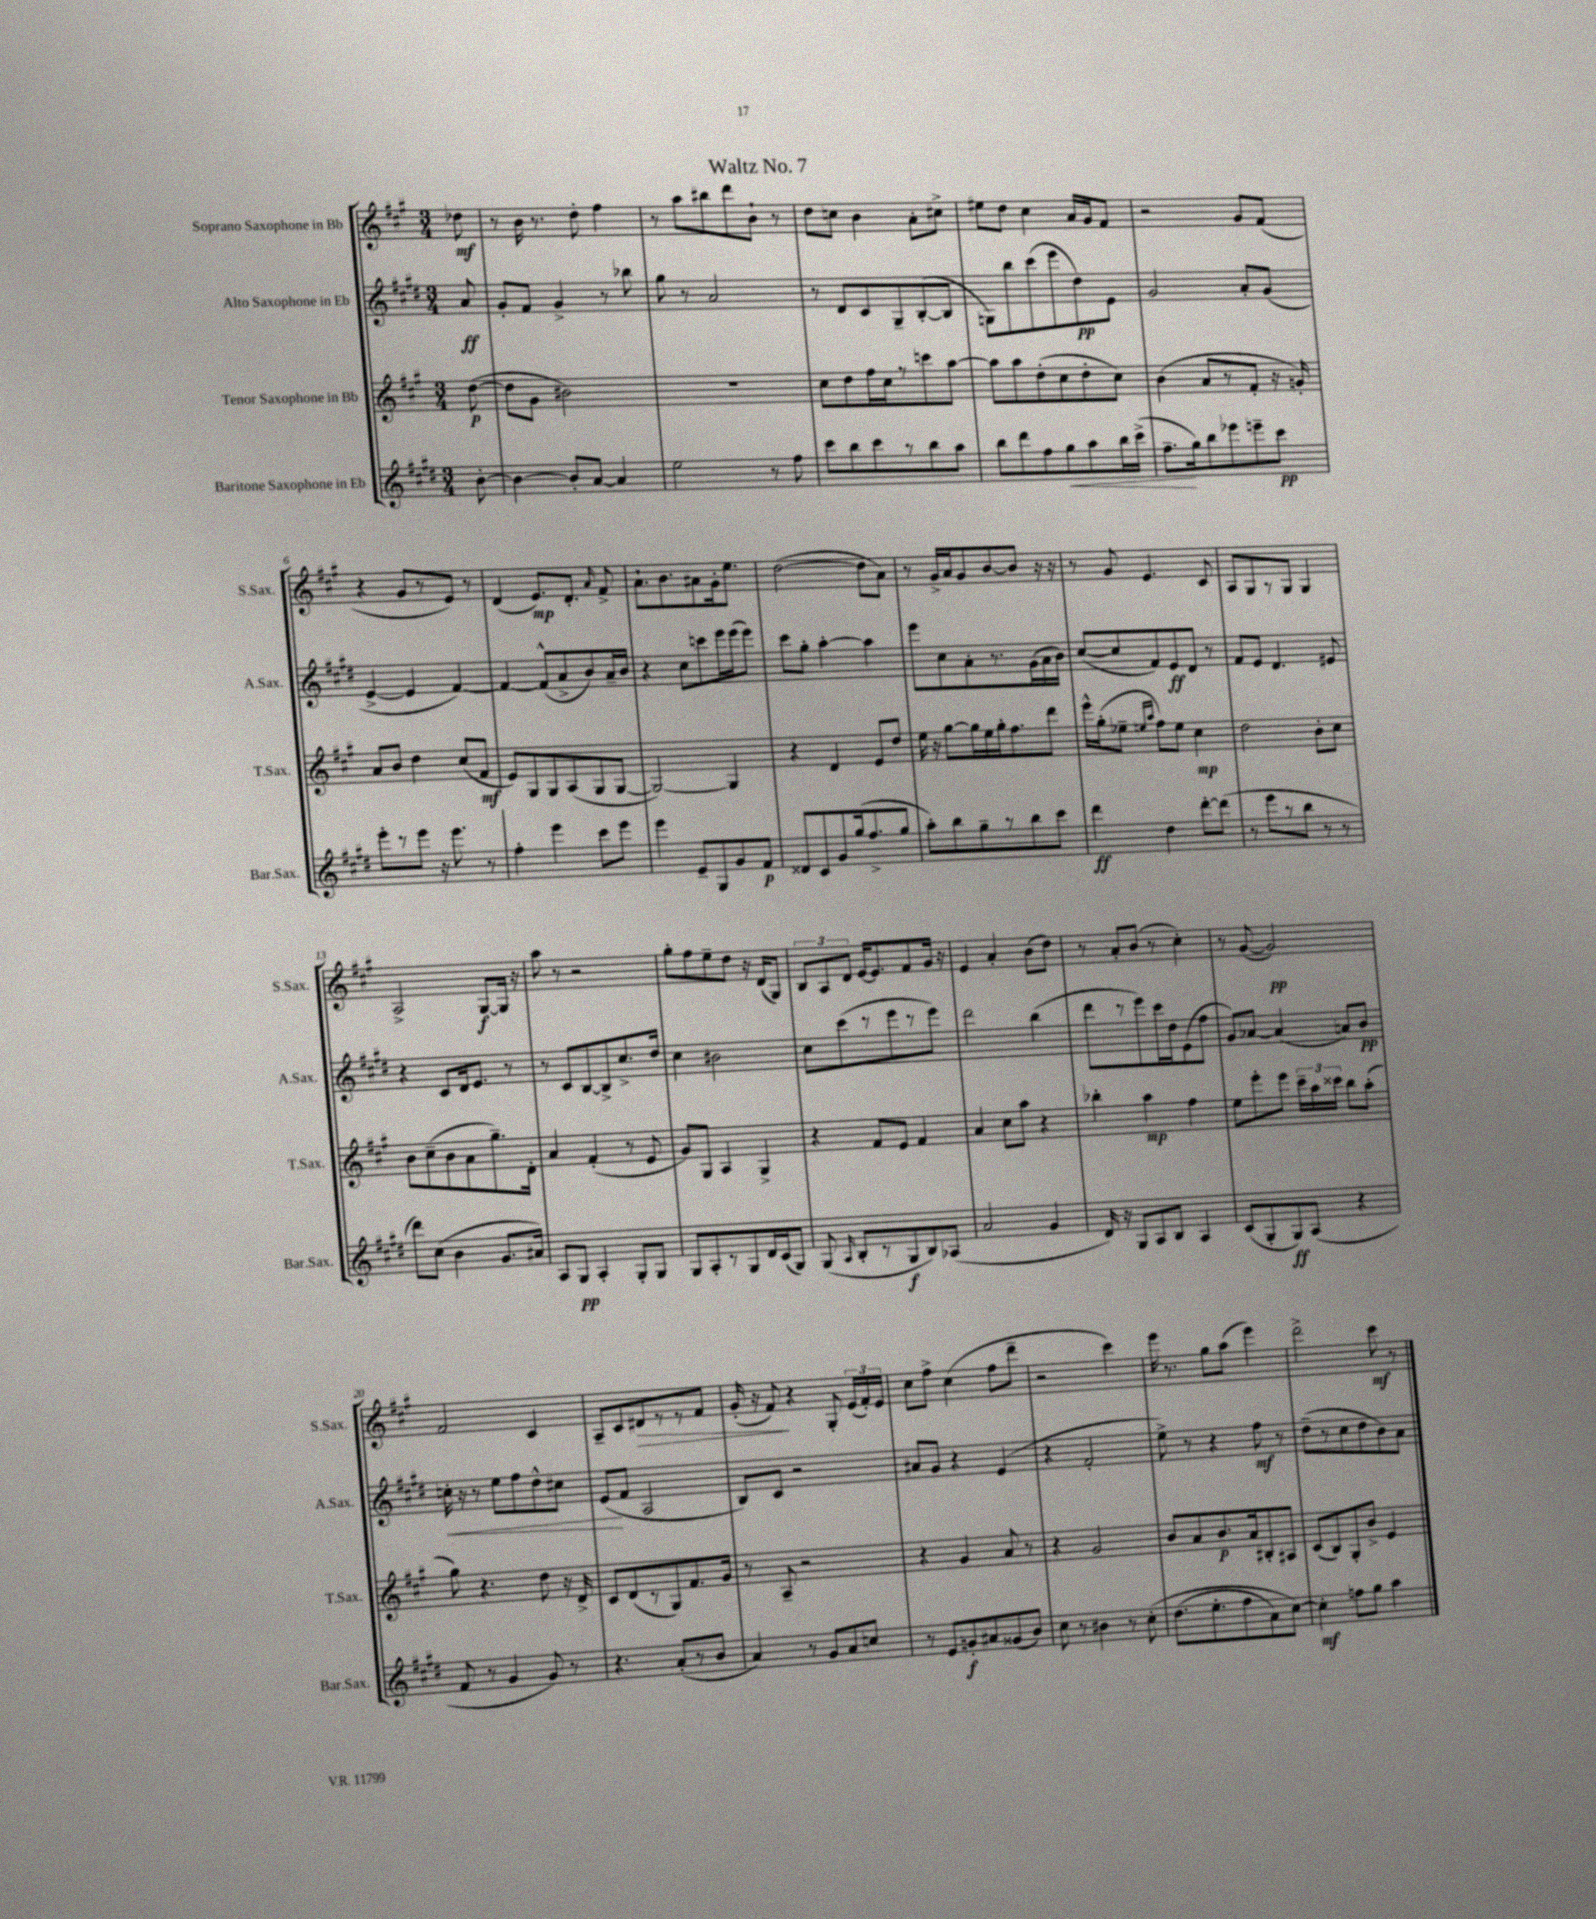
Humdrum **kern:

**kern	**dynam	**kern	**dynam	**kern	**dynam	**kern	**dynam
*part4	*part4	*part3	*part3	*part2	*part2	*part1	*part1
*staff4	*staff4	*staff3	*staff3	*staff2	*staff2	*staff1	*staff1
*I"Baritone Saxophone in Eb	*	*I"Tenor Saxophone in Bb	*	*I"Alto Saxophone in Eb	*	*I"Soprano Saxophone in Bb	*
*I'Bar.Sax.	*	*I'T.Sax.	*	*I'A.Sax.	*	*I'S.Sax.	*
*clefG2	*	*clefG2	*	*clefG2	*	*clefG2	*
*k[f#c#g#d#]	*	*k[f#c#g#]	*	*k[f#c#g#d#]	*	*k[f#c#g#]	*
*M3/4	*	*M3/4	*	*M3/4	*	*M3/4	*
=	=	=	=	=	=	=	=
[8b'\	.	([8dd\	p	8a/	ff	8dd-X\	mf
=1	=1	=1	=1	=1	=1	=1	=1
4b\_	.	8dd\L]	.	8g#'/L	.	8r	.
.	.	8g#\J	.	8f#/J	.	16b\	.
.	.	.	.	.	.	8.r	.
8b'/L]	.	2b#X\)	.	4g#^/	.	.	.
[8a/J	.	.	.	.	.	8dd'\	.
4a/]	.	.	.	8r	.	4ff#\	.
.	.	.	.	8bb-X\	.	.	.
=2	=2	=2	=2	=2	=2	=2	=2
2ee\	.	2.r	.	8gg#\	.	8r	.
.	.	.	.	8r	.	8aa\L	.
.	.	.	.	2a/	.	8bb#X\	.
.	.	.	.	.	.	8ddd\	.
8r	.	.	.	.	.	8b`\J	.
8ff#\	.	.	.	.	.	8r	.
=3	=3	=3	=3	=3	=3	=3	=3
8ccc#\L	.	8cc#\L	.	8r	.	8dd\L	.
8bb\	.	8dd\	.	8d#/L	.	8ccn\J	.
8ccc#\	.	16ff#\L	.	8c#/	.	4b\	.
.	.	16cc#\J	.	.	.	.	.
8r	.	8r	.	8G#~/	.	.	.
8bb\	.	8cccn\	.	([8B'/	.	8a'\L	.
8aa\J	.	[8aa\J	.	8B/J]	.	8cc#X^\J	.
=4	=4	=4	=4	=4	=4	=4	=4
8bb\L	.	8aa\L]	.	8Gn\L)	.	8ee#X\L	.
8ddd#\	.	8aa\	.	8bb\	.	8dd\J	.
8ff#\	.	(8dd'\	.	(8ccc#\	.	4cc#\	.
!	!LO:HP:b	!	!	!	!	!	!
8gg#\	<	8cc#\	.	8eee\	.	.	.
8aa\	.	8dd'\	.	8dd#\)	pp	16a/LL	.
.	.	.	.	.	.	16g#/J	.
16bb\L	.	8cc#\J)	.	8e\J	.	8f#/J	.
(16ccc#^\JJ	.	.	.	.	.	.	.
=5	=5	=5	=5	=5	=5	=5	=5
8.ff#~\L	.	(4b\	.	2g#/	.	2r	.
16gg#\k)	[	.	.	.	.	.	.
8bb\	.	8a/L	.	.	.	.	.
8eee-X\	.	8r	.	.	.	.	.
8eeen~\	.	8f#'/J	.	8a'/L	.	8g#/L	.
8ccc#\J	pp	16r	.	(8g#/J	.	(8f#/J	.
.	.	16gn'/)	.	.	.	.	.
!!LO:LB:g=z
=6	=6	=6	=6	=6	=6	=6	=6
8eee'\L	.	8a/L	.	[4e^/	.	4r	.
8r	.	8b/J	.	.	.	.	.
8eee\J	.	4dd\	.	4e/]	.	8g#/L	.
16r	.	.	.	.	.	8r	.
8.eee\	.	.	.	.	.	.	.
.	.	(8cc#/L	.	[4f#/)	.	8e/J)	.
8r	.	8f#/J	mf	.	.	8r	.
=7	=7	=7	=7	=7	=7	=7	=7
4ff#'\	.	8e/L)	.	4f#/_	.	(4d/	.
.	.	8G#/	.	.	.	.	.
4eee\	.	8G#/	.	(8f#^^/L]	.	8.e/L)	mp
.	.	(8A/	.	8a^/	.	.	.
.	.	.	.	.	.	8.d'/J	.
8ccc#\L	.	8G#/	.	8b/)	.	.	.
.	.	.	.	.	.	16qqa/	.
8eee\J	.	[8G#/J	.	16a~/L	.	8f#^/	.
.	.	.	.	16b/JJ	.	.	.
=8	=8	=8	=8	=8	=8	=8	=8
4eee\	.	2G#/_)	.	4r	.	8.a`\L	.
.	.	.	.	.	.	8.b\	.
8e~/L	.	.	.	8cc#\L	.	.	.
8G#/	.	.	.	8cccn\	.	8a#X\	.
8g#/	.	4G#/]	.	16eee\L	.	16g#'\k	.
.	.	.	.	(16eee\J	.	8.ee\J	.
8f#/J	p	.	.	8eee\J)	.	.	.
=9	=9	=9	=9	=9	=9	=9	=9
8d##X/L	.	4r	.	8ccc#\L	.	([2dd\	.
8c#/	.	.	.	8gg#'\J	.	.	.
8g#/	.	4d/	.	[4aa'\	.	.	.
(16gg#/k	.	.	.	.	.	.	.
8.ff#^/	.	.	.	.	.	.	.
.	.	8e/L	.	4aa\]	.	8dd\L]	.
8gg#/J	.	8dd/J	.	.	.	8a\J)	.
=10	=10	=10	=10	=10	=10	=10	=10
8aa'\L)	.	16ee\	.	8eee\L	.	8r	.
.	.	16r	.	.	.	.	.
8bb\	.	[8gg#\L	.	8cc#\	.	16g#^/LL	.
.	.	.	.	.	.	16a/J	.
8gg#~\	.	16gg#\L]	.	8a'\	.	8g#/	.
.	.	16ee\	.	.	.	.	.
8r	.	16gg#'\J	.	8.r	.	[8b/	.
.	.	8.ff#\	.	.	.	.	.
8bb\	.	.	.	.	.	8b/J]	.
.	.	.	.	(16g#\L	.	.	.
8ccc#\J	.	8ddd\J	.	16a\	.	16r	.
.	.	.	.	16b\JJ)	.	16r	.
=11	=11	=11	=11	=11	=11	=11	=11
4ddd#\	ff	16eee^^\LL	.	([8cc#/L	.	8r	.
.	.	(16gg#'\J	.	.	.	.	.
.	.	8ee-X~\J	.	8cc#/]	.	8g#/	.
.	.	16qqeen/LL	.	.	.	.	.
.	.	16qqaa/JJ	.	.	.	.	.
4dd#\	.	8ff#\L)	.	8f#/)	.	4.e/	.
.	.	8ee\J	.	8e/	ff	.	.
[8ddd#'\L	.	4cc#\	mp	8d#/J	.	.	.
(8ddd#\J]	.	.	.	8r	.	8c#/	.
=12	=12	=12	=12	=12	=12	=12	=12
8r	.	2dd\	.	8f#/L	.	8A/L	.
8eee\L	.	.	.	8e/J	.	8G#/	.
8r	.	.	.	4.d#/	.	8r	.
8bb\J	.	.	.	.	.	8G#/J	.
8r	.	8b'\L	.	.	.	4G#/	.
8r	.	8cc#\J	.	8e#X/	.	.	.
!!LO:LB:g=z
=13	=13	=13	=13	=13	=13	=13	=13
8ddd#\L)	.	8b\L	.	4r	.	2A^/	.
(8cc#\J	.	(8cc#~\	.	.	.	.	.
4b\	.	8b\	.	8c#/L	.	.	.
.	.	8a\	.	16d#/k	.	.	.
.	.	.	.	8.e/J	.	.	.
8.g#/L	.	8.gg#~\)	.	.	.	[8G#/L	f
.	.	.	.	8r	.	16G#/Jk]	.
16a#X/Jk)	.	16d'\Jk	.	.	.	16r	.
=14	=14	=14	=14	=14	=14	=14	=14
8A/L	.	4a/	.	8r	.	8aa\	.
8G#/J	pp	.	.	8c#/L	.	8r	.
4A'/	.	(4f#'/	.	[8B/	.	2r	.
.	.	.	.	8B^/]	.	.	.
8G#'/L	.	8r	.	8.cc#^/	.	.	.
8G#/J	.	8e/	.	.	.	.	.
.	.	.	.	16dd#/Jk	.	.	.
=15	=15	=15	=15	=15	=15	=15	=15
8G#/L	.	8g#/L)	.	4cc#\	.	8gg#'\L	.
8A'/	.	8G#/J	.	.	.	8ff#\	.
8r	.	4A/	.	2b#X\	.	8ee~\	.
8G#/	.	.	.	.	.	8dd\J	.
16d#/L	.	4G#^/	.	.	.	16r	.
(16c#/J	.	.	.	.	.	(16d/KL	.
8G#/J)	.	.	.	.	.	8G#/J)	.
=16	=16	=16	=16	=16	=16	=16	=16
(8G#/	.	4r	.	8cc#\L	.	12B/L	.
.	.	.	.	.	.	12A/	.
16qqA/	.	.	.	.	.	.	.
8B'/L	.	.	.	(8ccc#\	.	.	.
.	.	.	.	.	.	12d/J	.
8r	.	8f#/L	.	8r	.	[16e/KL	.
.	.	.	.	.	.	8.e/]	.
8G#/	f	8e/J	.	8eee\	.	.	.
8B/)	.	4f#/	.	8r	.	8f#/	.
(8A-X/J	.	.	.	8eee\J)	.	16g#/Jk	.
.	.	.	.	.	.	16r	.
=17	=17	=17	=17	=17	=17	=17	=17
2a/	.	4a/	.	2ddd#\	.	4e/	.
.	.	8cc#\L	.	.	.	4a'/	.
.	.	8aa\J	.	.	.	.	.
4g#/	.	4r	.	(4bb\	.	(8b\L	.
.	.	.	.	.	.	8dd\J)	.
=18	=18	=18	=18	=18	=18	=18	=18
16d#/)	.	4bb-X'\	.	8ddd#\L	.	8r	.
16r	.	.	.	.	.	.	.
8G#/L	.	.	.	8r	.	8a'/L	.
8A/	.	4aa\	mp	8eee\)	.	(8b/J	.
8B/J	.	.	.	16ccc#\L	.	8r	.
.	.	.	.	16dd#\J	.	.	.
4A/	.	4ff#\	.	(8e\	.	4cc#'\)	.
.	.	.	.	8ff#\J	.	.	.
=19	=19	=19	=19	=19	=19	=19	=19
(8c#/L	.	8ee\L	.	8g#/L)	.	8r	.
8G#'/	.	8eee'\	.	[8a-X/J	.	([8g#/	.
8G#/)	ff	8eee\J	.	(4a-/]	.	2g#/])	pp
(8A/J	.	24ccc#~\LL	.	.	.	.	.
.	.	24aa\	.	.	.	.	.
.	.	24ccc##X\JJ	.	.	.	.	.
4r	.	8bb\L	.	8an/L)	.	.	.
.	.	(8aa'\J	.	8b/J	pp	.	.
!!LO:LB:g=z
=20	=20	=20	=20	=20	=20	=20	=20
!	!	!	!	!	!LO:HP:b	!	!
8f#/	.	8gg#\)	.	16ccn'\	<	2f#/	.
.	.	.	.	16r	.	.	.
8r	.	4.r	.	8r	.	.	.
4g#/	.	.	.	8ee\L	.	.	.
.	.	.	.	8ff#\	.	.	.
8g#/)	.	8dd\	.	8dd#^^\	.	4c#/	.
8r	.	16r	.	8cc#X\J	.	.	.
.	.	16d^/	.	.	.	.	.
=21	=21	=21	=21	=21	=21	=21	=21
4.r	.	8c#/L	.	(8e/L	.	8A~/L	.
.	.	(8d/	.	8f#/J	[	8c#/	.
!	!	!	!	!	!	!	!LO:HP:b
.	.	8r	.	2A/	.	8d#X/	>
(8a'/L	.	8G#/)	.	.	.	8r	.
8r	.	8.f#/	.	.	.	8r	.
8b/J	.	.	.	.	.	8f#/J	.
.	.	16g#/Jk	.	.	.	.	.
=22	=22	=22	=22	=22	=22	=22	=22
4a/)	.	8r	.	8B/L)	.	(16g#'/	.
.	.	.	.	.	.	16r	.
.	.	8A~/	.	8c#/J	.	8f#/)	.
8r	.	2r	.	2r	.	4r	]
8g#/L	.	.	.	.	.	.	.
8a/	.	.	.	.	.	8G#'/	.
8ccn/J	.	.	.	.	.	(24e/LL	.
.	.	.	.	.	.	24f#'/)	.
.	.	.	.	.	.	24e/JJ	.
=23	=23	=23	=23	=23	=23	=23	=23
8r	.	4r	.	8a#X/L	.	8cc#\L	.
8e/L	.	.	.	8g#/J	.	8ff#^\J	.
8gn'/	f	4g#/	.	4r	.	(4cc#\	.
8a#X/	.	.	.	.	.	.	.
(8g##X/	.	8a/	.	(4e/	.	8ff#\L	.
8b/J)	.	8r	.	.	.	8ddd~\J	.
=24	=24	=24	=24	=24	=24	=24	=24
8cc#\	.	4r	.	4r	.	2r	.
8r	.	.	.	.	.	.	.
4b#X\	.	2g#/	.	2f#'/	.	.	.
8r	.	.	.	.	.	4ccc#\)	.
(8cc#'\	.	.	.	.	.	.	.
=25	=25	=25	=25	=25	=25	=25	=25
(8.dd#\L	.	8b/L	.	8ee^\)	.	16eee\	.
.	.	.	.	.	.	8.r	.
.	.	8a/	.	8r	.	.	.
8.ee'\	.	.	.	.	.	.	.
.	.	8.b/	p	4r	.	8gg#\L	.
8ff#\	.	.	.	.	.	(8aa\J	.
.	.	16a/k	.	.	.	.	.
8a\)	.	8B#X'/	.	8ff#\	mf	4eee\)	.
[8cc#\J)	.	8A#X/J	.	8r	.	.	.
=26	=26	=26	=26	=26	=26	=26	=26
4cc#'\]	mf	(8c#/L	.	(8dd#~\L	.	2ddd^\	.
.	.	8B/)	.	8r	.	.	.
8ffn\L	.	8G#'/	.	8cc#\	.	.	.
8gg#\J	.	8b^/J	.	8dd#\	.	.	.
4aa\	.	4e/	.	8b\)	.	8ccc#\	mf
.	.	.	.	8a\J	.	8r	.
==	==	==	==	==	==	==	==
*-	*-	*-	*-	*-	*-	*-	*-
